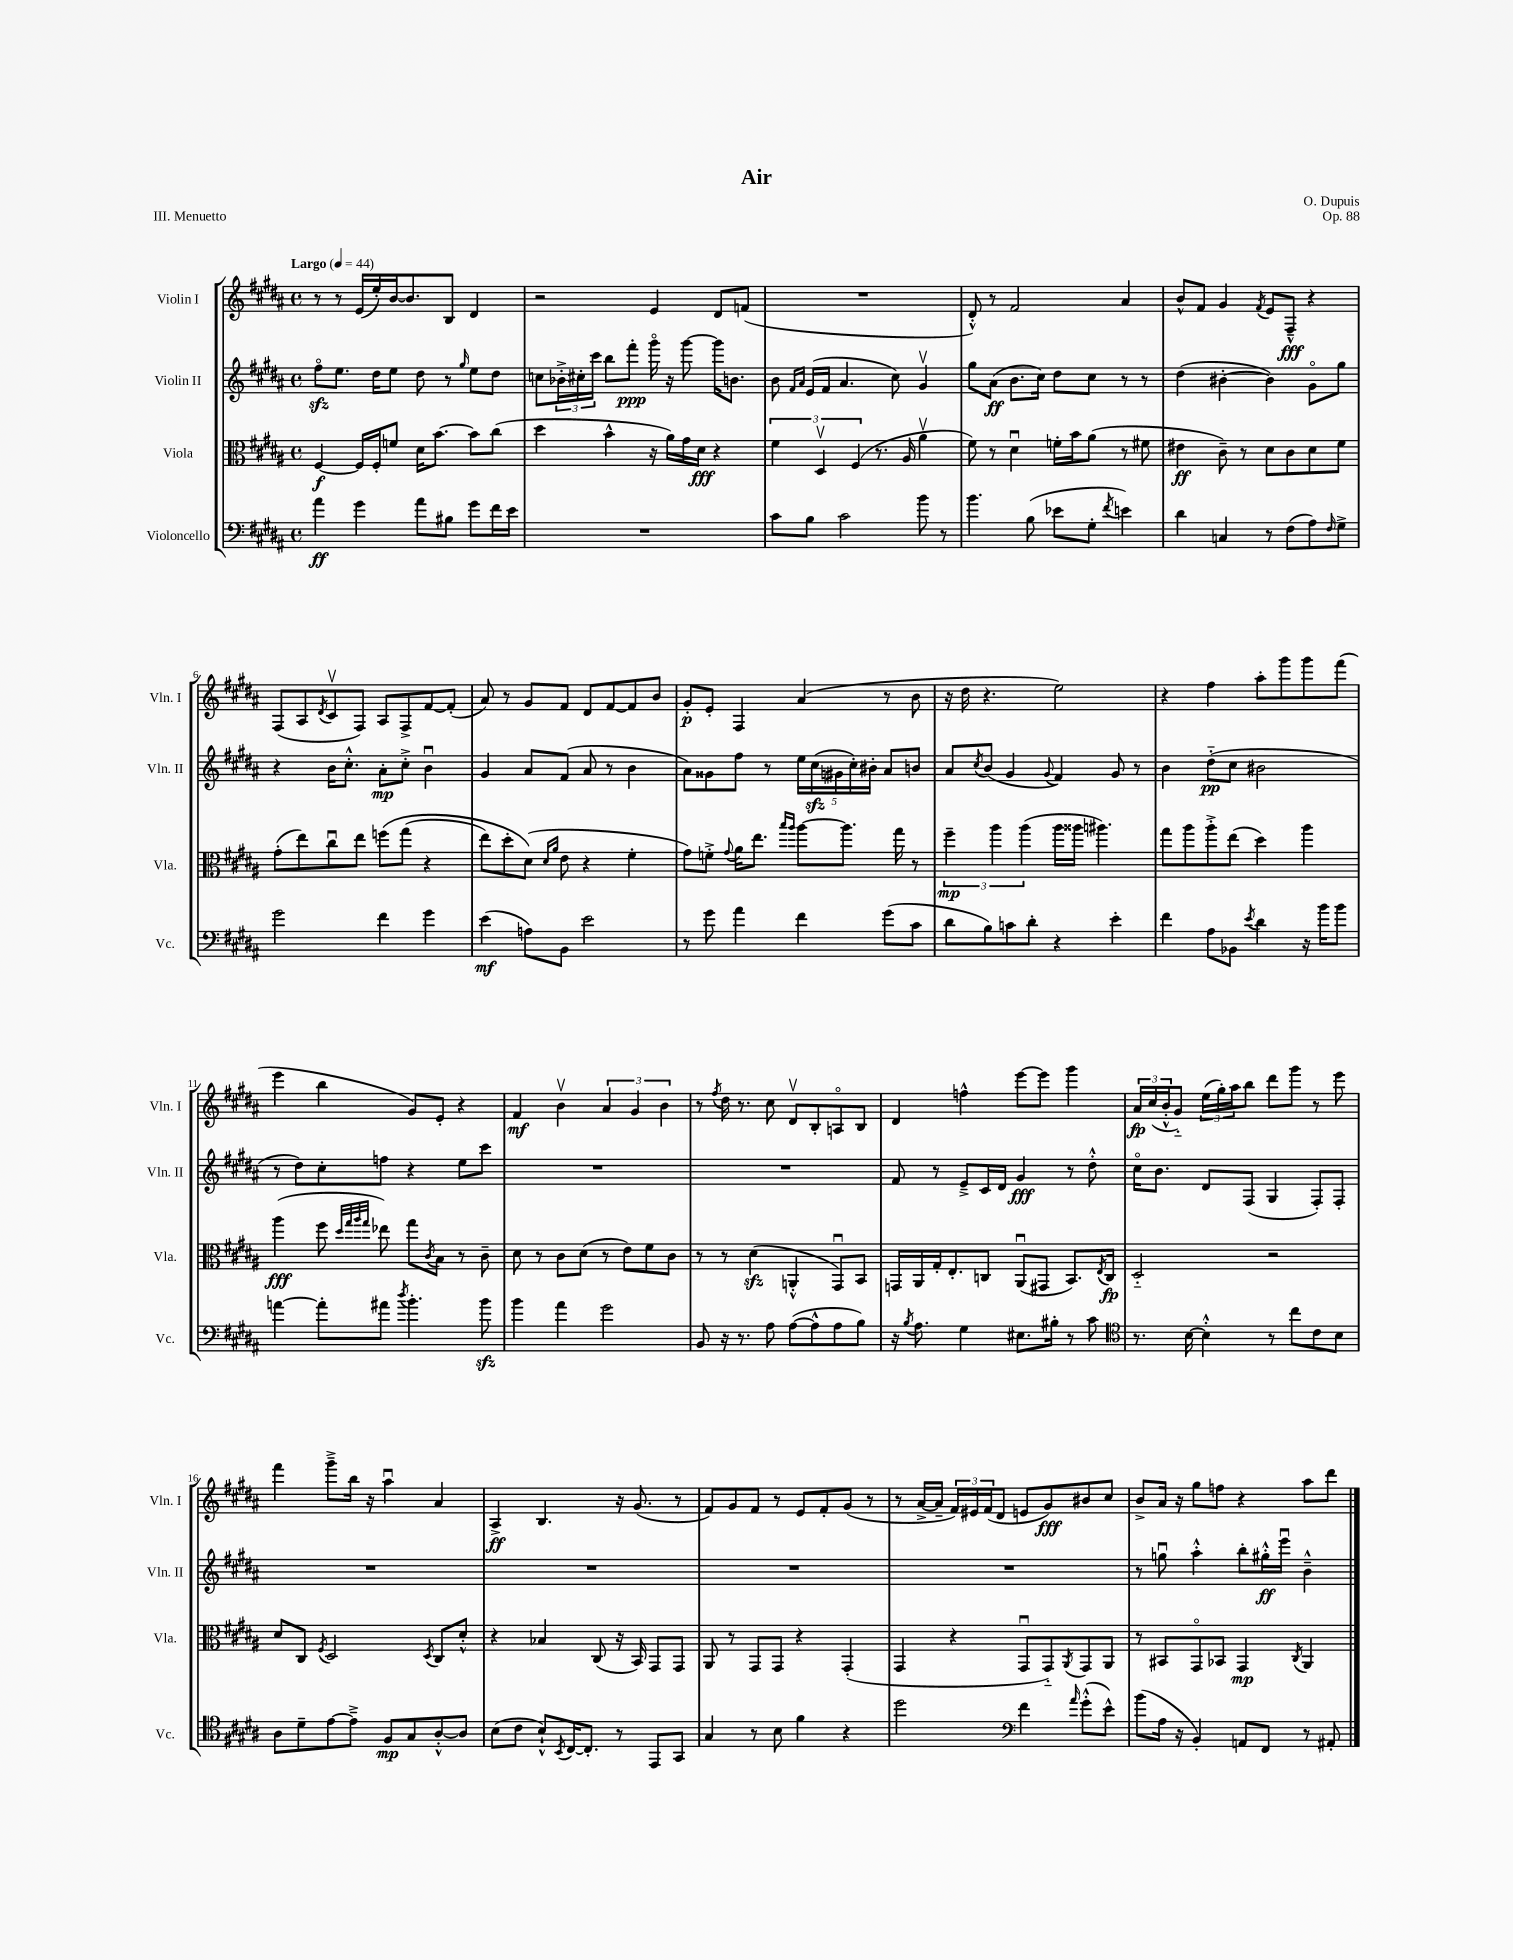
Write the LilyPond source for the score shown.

\header { title = "Air" composer = "O. Dupuis" opus = "Op. 88" piece = "III. Menuetto" }
<<
\new StaffGroup <<
\new Staff = "s0" \with { instrumentName = "Violin I" shortInstrumentName = "Vln. I" } {
    \clef treble \key b \major \defaultTimeSignature \time 4/4 \tempo "Largo" 4 = 44
    r8 r8 e'16( e''16-.) b'16~ b'8. b8 dis'4 |
    r2 e'4 dis'8 f'8( |
    R1 |
    dis'8-.-^) r8 fis'2 ais'4 |
    b'8-^ fis'8 gis'4 \acciaccatura { fis'8 } e'8 fis8---^\fff r4 |
    fis8( ais8 \acciaccatura { dis'8 } cis'8\upbow fis8) ais8 fis8-> fis'8~ fis'8-.( |
    ais'8) r8 gis'8 fis'8 dis'8 fis'8~ fis'8 b'8 |
    gis'8-.\p e'8-. fis4 ais'4( r8 b'8 |
    r16 dis''16 r4. e''2) |
    r4 fis''4 ais''8-. gis'''8 gis'''8 fis'''8( |
    e'''4 b''4 gis'8) e'8-. r4 |
    fis'4\mf b'4\upbow \tuplet 3/2 { ais'4 gis'4 b'4 } |
    r8 \acciaccatura { fis''8 } dis''16 r8. cis''8 dis'8\upbow b8-. a8\flageolet b8 |
    dis'4 f''4-^ e'''8~ e'''8 gis'''4 |
    \tuplet 3/2 { ais'16\fp cis''16( b'16-.-^ } gis'8-_) \tuplet 3/2 { e''16( gis''16-.) ais''16 } b''8 dis'''8 gis'''8 r8 e'''8 |
    fis'''4 gis'''8---> b''16 r16 ais''4\downbow ais'4 |
    ais4->\ff b4. r16 gis'8.( r8 |
    fis'8) gis'8 fis'8 r8 e'8 fis'8-. gis'8( r8 |
    r8 ais'16~-> ais'16-- \tuplet 3/2 { fis'16) eis'16 fis'16( } dis'8 e'8 gis'8\fff) bis'8 cis''8 |
    b'8-> ais'16 r16 gis''8 f''8 r4 ais''8 dis'''8 \bar "|." |
}
\new Staff = "s1" \with { instrumentName = "Violin II" shortInstrumentName = "Vln. II" } {
    \clef treble \key b \major \defaultTimeSignature \time 4/4
    fis''8\flageolet\sfz e''8. dis''16 e''8 dis''8 r8 \grace { gis''16 } e''8 dis''8 |
    c''8 \tuplet 3/2 { bes'16-.-> cis''16-. cis'''16 } b''8 fis'''8-.\ppp gis'''16\flageolet r16 gis'''8~ gis'''16 b'8. |
    b'8 \grace { fis'16 ais'16 } e'16( fis'16 ais'4. cis''8) gis'4\upbow |
    gis''8 ais'8\ff( b'8. cis''16) dis''8 cis''8 r8 r8 |
    dis''4( bis'4~-. bis'4) gis'8\flageolet gis''8 |
    r4 b'16 cis''8.-.-^ ais'8-.\mp cis''8-.-> b'4\downbow |
    gis'4 ais'8 fis'8( ais'8 r8 b'4 |
    ais'8) gisis'8 fis''8 r8 \tuplet 5/4 { e''16 cis''16\sfz( gis'16 cis''16-.) bis'16-. } ais'8 b'8 |
    ais'8 \acciaccatura { cis''8 } b'8( gis'4 \appoggiatura { gis'8 } fis'4) gis'8 r8 |
    b'4 dis''8-_\pp( cis''8 bis'2 |
    r8 dis''8) cis''8-. f''8 r4 e''8 cis'''8 |
    R1 |
    R1 |
    fis'8 r8 e'8---> cis'16 dis'16 gis'4\fff r8 dis''8-.-^ |
    cis''16\flageolet b'8. dis'8 fis8( gis4 fis8-.) fis8-. |
    R1 |
    R1 |
    R1 |
    R1 |
    r8 g''8\downbow ais''4-.-^ b''8-. gis''16-.-^\ff e'''16\downbow b'4---^ \bar "|." |
}
\new Staff = "s2" \with { instrumentName = "Viola" shortInstrumentName = "Vla." } {
    \clef alto \key b \major \defaultTimeSignature \time 4/4
    fis4~\f fis16 fis16-. f'8 dis'16 b'8.~ b'8 cis''8( |
    dis''4 b'4-^ r16 ais'16) gis'16 dis'16\fff r4 |
    \tuplet 3/2 { fis'4 dis4\upbow fis4( } r8. ais16 ais'4\upbow |
    fis'8) r8 dis'4\downbow f'16-. b'16 ais'8( r8 fis'8 |
    eis'4\ff cis'8--) r8 dis'8 cis'8 dis'8 fis'8 |
    gis'8-.( e''8) cis''8\downbow e''8 f''8\( gis''8( r4 |
    e''8) dis''8-. dis'8(\) \grace { dis'16 ais'16 } e'8 r4 fis'4-. |
    gis'8) f'8-.-> \appoggiatura { gis'8 } ais'16 e''8. \grace { b''16 ais''16 } ais''8~ ais''8. gis''16 r8 |
    \tuplet 3/2 { fis''4--\mp ais''4 ais''4( } ais''16 aisis''16 ais''4.) |
    gis''8 ais''8 ais''8-.-> e''8( dis''4) ais''4 |
    ais''4\fff( fis''8 \grace { dis''32 gis''32 ais''32 gis''32 } ees''8) gis''8 \acciaccatura { cis'8 } b8 r8 cis'8-- |
    dis'8 r8 cis'8 dis'8( r8 e'8) fis'8 cis'8 |
    r8 r8 dis'4\sfz( a,4-.-^ gis,8\downbow) b,8 |
    g,16 ais,16 gis16-. e8.-. c8 ais,8\downbow( gis,8 b,8.) \acciaccatura { e8 } c16\fp |
    dis2-_ r2 |
    dis'8 cis8 \acciaccatura { fis8 } dis2 \acciaccatura { dis8 } cis8 dis'8-.-^ |
    r4 bes4 cis8( r16 b,16) gis,8 gis,8 |
    ais,8 r8 gis,8 gis,8 r4 gis,4-.( |
    gis,4 r4 gis,8\downbow gis,8-_) \acciaccatura { ais,8 } gis,8 ais,8 |
    r8 bis,8 gis,8\flageolet bes,8 gis,4\mp \acciaccatura { cis8 } ais,4 \bar "|." |
}
\new Staff = "s3" \with { instrumentName = "Violoncello" shortInstrumentName = "Vc." } {
    \clef bass \key b \major \defaultTimeSignature \time 4/4
    ais'4\ff gis'4 ais'8 bis8 gis'8 fis'16 e'16 |
    R1 |
    cis'8 b8 cis'2 b'8 r8 |
    b'4. b8( ees'8 gis8-. \acciaccatura { fis'8 } e'4) |
    dis'4 c4 r8 fis8( ais8) \grace { fis16 } gis8-> |
    gis'2 fis'4 gis'4 |
    e'4\mf( a8) b,8 e'2 |
    r8 gis'8 ais'4 fis'4 gis'8( cis'8 |
    dis'8 b8) c'8 dis'8-. r4 e'4-. |
    fis'4 ais8 bes,8 \acciaccatura { e'8 } dis'4 r16 b'16 b'8 |
    a'4~ a'8-. ais'8 \acciaccatura { dis''8 } b'4.-. b'8\sfz |
    b'4 ais'4 gis'2 |
    b,8 r16 r8. ais8 ais8~( ais8-^ ais8 b8) |
    r16 \acciaccatura { b8 } ais8. gis4 eis8. bis16-. r8 cis'8 |
    \clef tenor r8. b16~ b4-.-^ r8 cis''8 cis'8 b8 |
    ais8 dis'8-- e'8~ e'8---> fis8\mp gis8 ais8~-.-^ ais8 |
    b8( cis'8 b8-!-^) \acciaccatura { b,8 } cis16~ cis8.-. r8 e,8 gis,8 |
    gis4 r8 b8 fis'4 r4 |
    dis''2 \clef bass fis'4 \grace { ais'16 } gis'8-.-^( e'8-^) |
    b'8( ais16 r16 b,4-.) a,8 fis,8 r8 ais,8-. \bar "|." |
}
>>
>>
